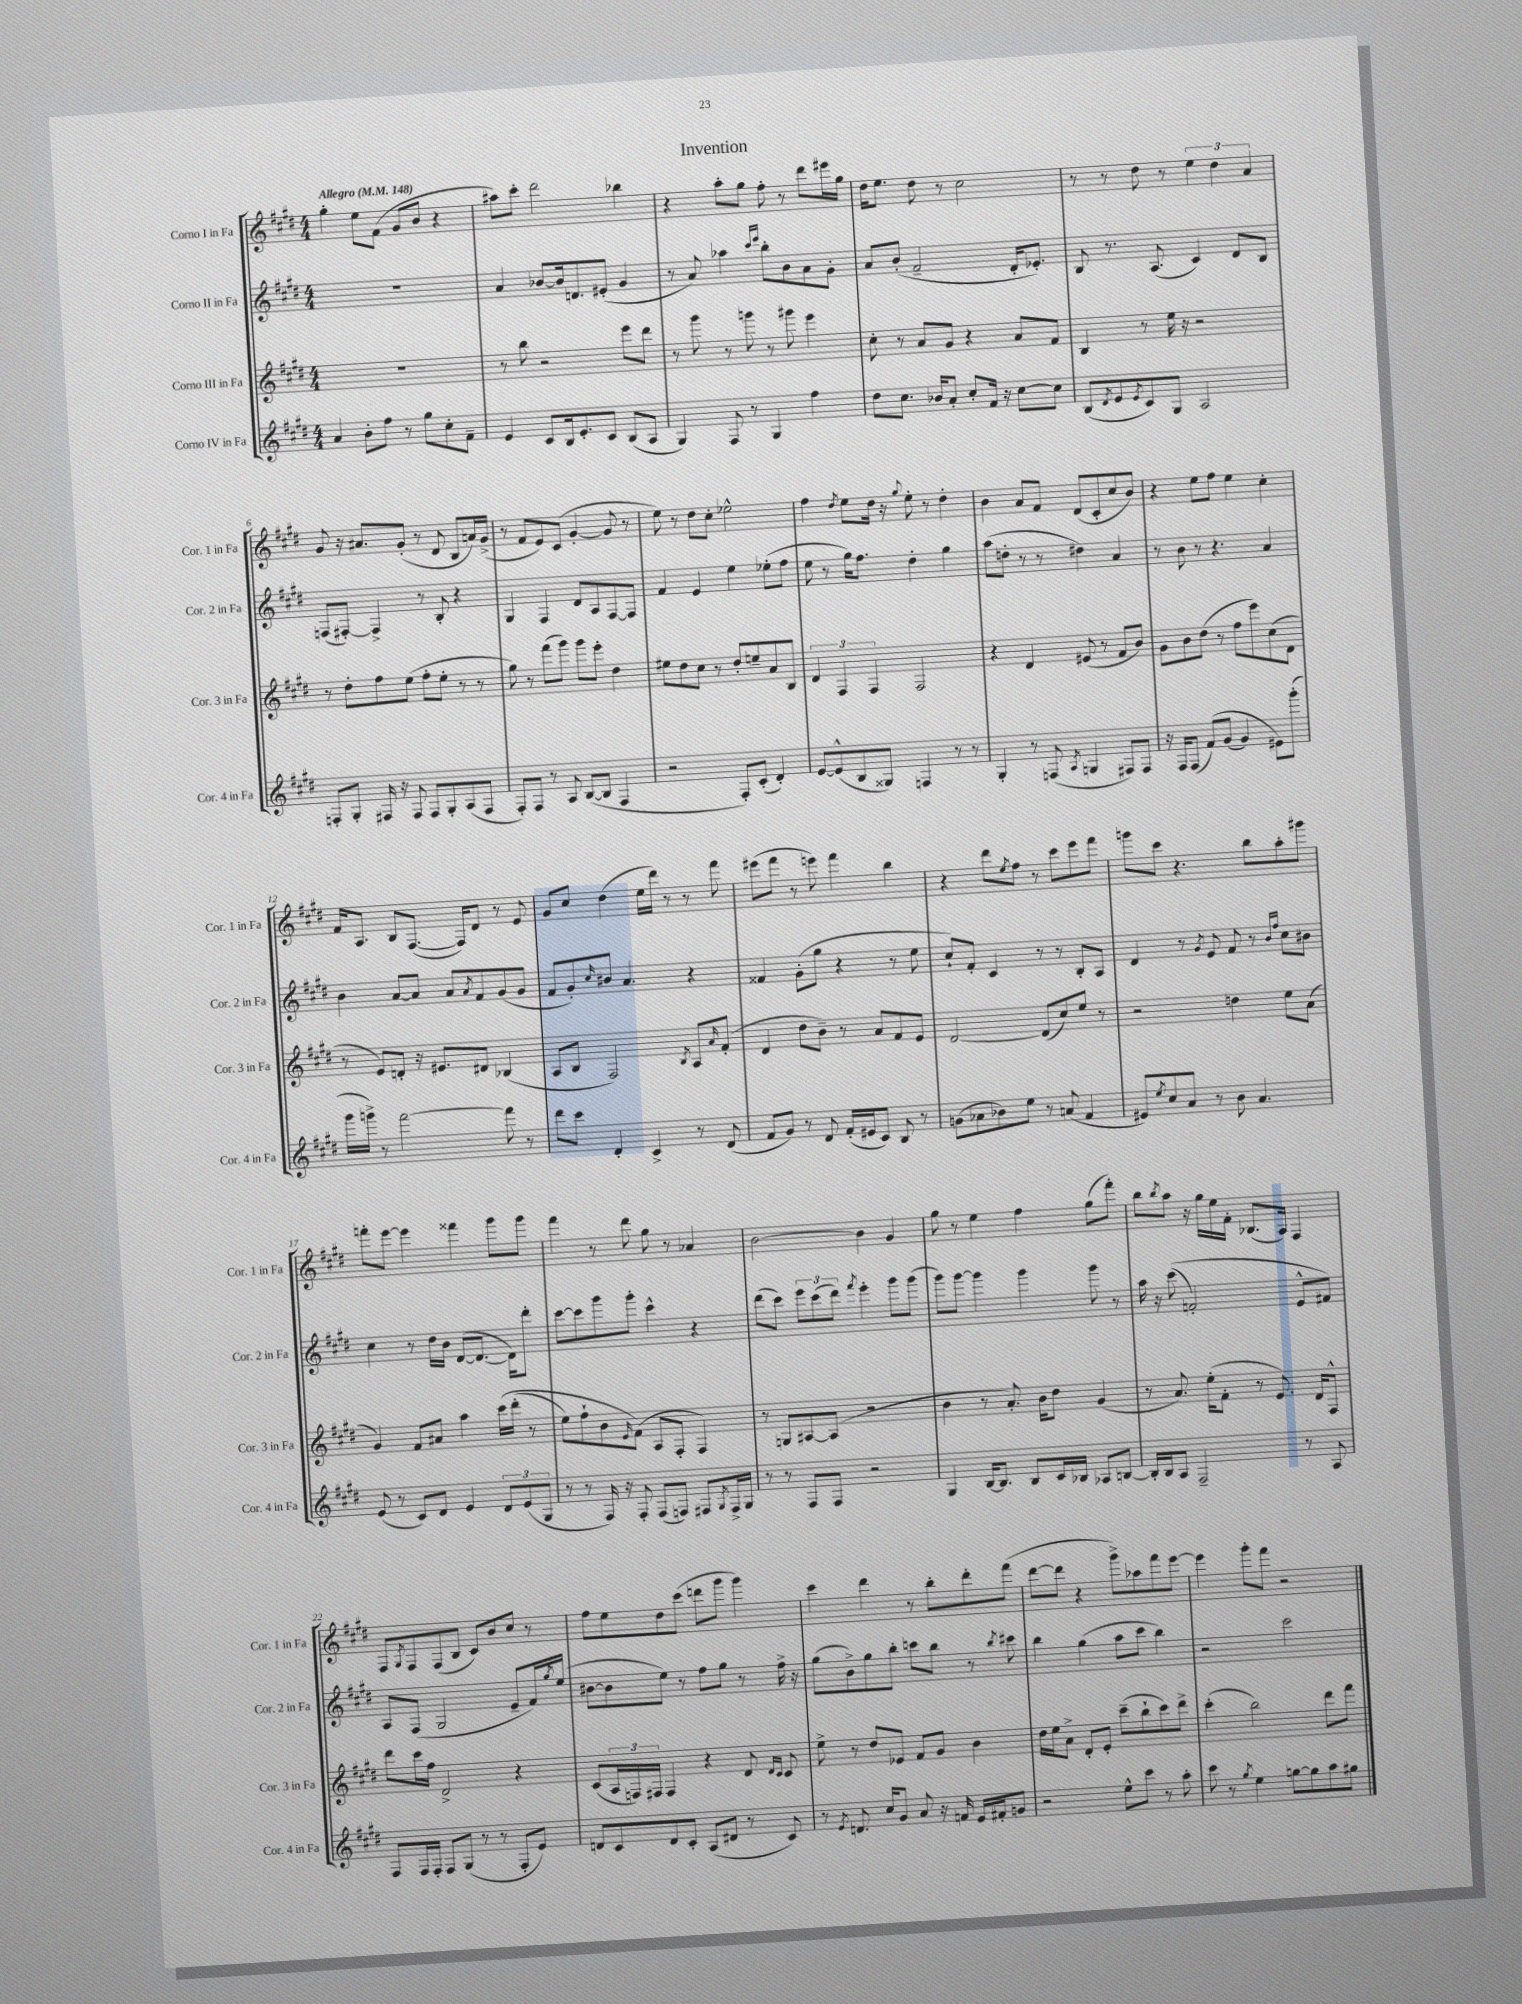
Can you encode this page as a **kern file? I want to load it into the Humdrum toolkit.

**kern	**kern	**kern	**kern
*staff4	*staff3	*staff2	*staff1
*clefG2	*clefG2	*clefG2	*clefG2
*k[f#c#g#d#]	*k[f#c#g#d#]	*k[f#c#g#d#]	*k[f#c#g#d#]
*M4/4	*M4/4	*M4/4	*M4/4
*MM148	*MM148	*MM148	*MM148
4a/	1r	1r	4gg#'\
8b'\L	.	.	8ee\L
8ff#\J	.	.	(8f#\J
8r	.	.	8g#/L
8gg#\L	.	.	8b/J
8cc#'\	.	.	4r
8f#~\J	.	.	.
=	=	=	=
4e/	8r	4a/	8aa#\L)
.	8bb\	.	8ccc#'\J
8c#/L	2r	[8b-/L	2ddd#\
16B/k	.	16b-/]k	.
8.e'/	.	8.d/	.
8c#/J	.	(8e#'/J	.
(8B/L	8eee\L	4g#/	4bb-\
8A/J	8ddd#\J	.	.
=	=	=	=
4G#/)	8r	8r	4r
.	8ggg#\	8a/)	.
8F#/	8r	4aa-\	8aa'\L
8r	8ggg\	.	8gg#\J
.	.	16qqccc#/LL	.
.	.	16qqeee/JJ	.
4G#/	8r	8bb'\L	8ff#'\
.	8ggg#\	8b\	8r
4ff#\	4eee\	8a\	8ddd#\L
.	.	8g#'\J	16eee#\L
.	.	.	16gg#\JJ
=	=	=	=
8dd#\L	8cc#'\	8a/L	16dd#\LK
.	.	.	8.ee\J
8.cc#\J	8r	(8b'/J	.
.	8a/L	2f#~/	8dd#\
16b-/LK	.	.	.
8a'/J	8g#/J	.	8r
8cc#'/L	4r	.	2cc#\
16f#/Jk	.	.	.
16r	.	.	.
[8cc#\L	8a/L	16d#'/LK	.
.	.	8.e-'/J)	.
8cc#\]J	8f#/J	.	.
=	=	=	=
(8B/L	4B/	8B/	8r
8qd#/	.	.	.
8e/	.	8.r	8r
8qe/	.	.	.
8c#/)	8r	.	8dd#\
.	.	(8.A/	.
8G#/J	16ee\	.	8r
.	16r	.	.
2A/	2r	4c#/)	6ee\
.	.	.	6dd#\
.	.	8d#/L	.
.	.	.	6a/
.	.	8B/J	.
=	=	=	=
8F'/L	8r	(8F/L	8g#/
8G#'/J	8dd#'\L	[8F#'/J)	16r
.	.	.	8.a#/L
16F#/	8ff#\	4F#^/]	.
16r	.	.	.
8F#/	(8ee\J	.	(8g#'/J
8F#/L	8ff#'\L	8r	8r
8G#'/	8ee'\J	8B'/	8d#/
(8A/	8r	4r	8B/L
8F#/J	8r	.	16a/L)
.	.	.	(16g#^/JJ
=	=	=	=
8F#'/L)	8gg#\)	4G#/	8r
8F#/J	8r	.	8f#/L
8r	(8fff#\L	4F#/	8e/)
8A/	8ggg#\J)	.	(8c#/J
([8B/L	8ggg#\L	8d#/L	[4g#'/
8B/]J	8eee'\J	8A/	.
4F#/	4dd#\	[8F#/	8g#/]
.	.	8F#/]J	8r
=	=	=	=
2r	8ee#\L	4f#/	8ee\)
.	8dd#\	.	8r
.	8cc#\J	4e/	8dd#\L
.	8r	.	8cc#'\J
8F#'/L)	8dd#'/L	4ee\	2ee-^^\
(8c#'/J	8ee~/	.	.
4d#'/)	8a/	(8ee-'\L	.
.	8B/J	8ff#\J	.
=	=	=	=
[8e/L	6d#/	8ee\	4ff#\
(8e^^/]	.	8r	.
.	6F#/	.	.
.	.	.	8qdd#/
8B/	.	16gg#\LK)	8ee\L
.	.	8.ff#\J	.
.	6F#/	.	.
8G##/J)	.	.	16dd#\Jk
.	.	.	16r
.	.	.	8qqgg#/
4F/	2F#/	4dd#'\	8ee'\
.	.	.	8r
8r	.	4gg#\	4dd#'\
8r	.	.	.
=	=	=	=
4G#'/	4r	(8aa\L	4b\
.	.	8dd'\J	.
8r	4d#/	8r	8a/L
(8F/	.	8r	8f#/J
8qA/	.	.	.
4G/	(8e#/	4dd#\)	(8d#/L
.	8r	.	8c#'/
8F#/L)	8f#/L	4a/	8cc#/
8F#/J	8b/J)	.	8b/J)
=	=	=	=
16r	8g#\L	8r	4r
16F#/LK	.	.	.
(8F#/J	8b\	8b\	.
&(8f#/L)	(8dd#\J	8r	8ee\L
(8g#/J	8r	4.r	8ff#\J
4g#/)	8ff#\L	.	4ee\
.	8eee\)	.	.
8e#\L&)	(8cc#\	4a/	4cc#'\
(8ggg#'\J	8d#\J	.	.
=	=	=	=
16ggg#\LL	8r	4b\	16f#/LK
16ggg^\JJ)	.	.	8.A/J
8r	8e/L)	.	.
[2fff#\	8d'/J	[8a/L	8B/L
.	16r	8a/]J	([8.F#/J
.	8.e#/L	.	.
.	.	8a/L	.
.	.	.	16F#/]LK)
.	.	8qa/	.
.	8d#/J	8f#/	8d#/J
8fff#\]	(4B-/	(8g#/	8r
8r	.	8g#/J	8e/
=	=	=	=
8ddd#\L	8A/L	8f#/L	8g#/L
8ccc#\J	8B/J	8g#'/)	8cc#/J
.	.	16qqcc#/	.
4d#'/	2F#/)	8b#/J	(4dd#\
.	.	4.a/	.
4c#^/	.	.	16ee\LL
.	.	.	16ddd#\JJ)
.	.	.	8r
.	8qB/	.	.
8r	8A/L	4r	8r
.	16qqa/	.	.
(8d#/	(8f#'/J	.	8fff#\
=	=	=	=
8f#/L	4d#/	4f##/	(8eee#\L
8g#/J)	.	.	8fff#\J
8r	8dd#\L	(8g#'\L	8r
8d#/	8b~\J)	8gg#\J	8eee\)
(16f#'/LL	8r	4r	4fff#\
16e#/J	.	.	.
8c#/J)	8a/L	.	.
8B/	8f#/	8r	4bb\
8r	8e/J	8ee\	.
=	=	=	=
(8g\L	[2d#/	8cc#`/L)	4r
8a-\	.	8f#'/J	.
8b-\)	.	4c#/	8ddd#\L
.	.	.	8qee/
8ee\J	.	.	8ff#\J
8r	(8d#/]L	8r	8r
(8a/	8cc#/)	8r	8ccc#\L
4f#/	8ee/J	8B'/L	8eee\
.	8r	8A/J	8fff#\J
=	=	=	=
8e#/L)	2r	4d#/	8ggg\L
8qee/	.	.	.
8cc#/	.	.	8ccc#\J
8a/J	.	8r	4.r
.	.	8qg#/	.
8r	.	8e/	.
8b\	4dd\	8f#/	.
4.a/	.	8r	8bb\L
.	.	16qqb/LL	.
.	.	16qqff#/JJ	.
.	8ee\L	8cc#\L	8aa'\
.	(8a\J	8b#\J	8ggg#\J
=	=	=	=
(8e/	4g#/)	4cc#\	8fff'\L
8r	.	.	[8eee\J
8c#/L)	8f#/L	8r	4eee\]
8d#/J	8a#/J	16dd#\LL	.
.	.	16b\JJ	.
4e/	4aa\	([8d#/L	4fff##\
.	.	8.d#/_J	.
12d#/L	&(16ccc#\LL	.	8ggg#\L
.	(16ddd#'\JJ	16d#\]LK)	.
(12e/	.	.	.
.	8r	8ddd#'\J	8ggg#\J
12G#/J	.	.	.
=	=	=	=
8r	8ee\L)	[8ccc#\L	4fff#\
8r	8ff#`\	8ccc#\]	.
16F#/)	8b\	8ggg#\	8r
16r	.	.	.
.	16qqe/	.	.
8F#'/	(8f#\J&)	8ggg#'\J	8ddd#\
(8F#/L	8A/L	4ccc#^^\	8gg#\
8F/J)	8F#'/J	.	8r
8F#/L	4F#/)	4r	4a-/
8qG#/	.	.	.
16F#^/L	.	.	.
16G#/JJ	.	.	.
=	=	=	=
8r	8r	(8ddd#\L	[2b\
8r	8G/L	8ccc#\J)	.
8F#/L	[8A#/	12eee\L	.
.	.	(12ccc#\	.
8F#/J	(8A#/]J	.	.
.	.	12ddd#\J)	.
.	.	8qfff#/	.
2r	2r	4eee'\	4b\]
.	.	8ggg#\L	4g#/
.	.	(8ggg#\J	.
=	=	=	=
4G#/	4b\	8ggg#\L)	8gg#\
.	.	[8ggg#\J	8r
[16B/LK	8r	4ggg#\]	4ee\
8.B/]J	.	.	.
.	8.a'/)	.	.
8B/L	.	4ggg#\	4ff#\
.	16b\LK	.	.
16c#/L	8dd#\J	.	.
16B-/JJ	.	.	.
8A-/L	(4g#/	8ggg#\	(8gg#\L
[8B/J	.	8r	8fff#'\J)
=	=	=	=
16B'/]LL	8r	16aa\	8bb\L
16B/J	.	16r	.
.	.	.	8qbb/
8A/J	8.a/)	&((8ccc#\	8aa\J
2F#~/	.	2f'/)	16r
.	(16ee'\LK	.	16gg#\LL
.	8f#'\J	.	16ee\
.	.	.	16f#'\JJ
.	8r	.	(8.B-/L
.	8.e/)	.	.
.	.	.	16A/Jk)
8r	.	8e^^/L	4F#/
.	16d#/LK	.	.
8A/	8F#^^/J	8f#/J&)	.
=	=	=	=
8F#/L	8ddd#\L	8A/L	8F#/L
.	.	.	8qG#/
16F#/L	16ccc#\L	(8F#/J	8F#/
16F#'/JJ	16ff#\JJ	.	.
8F#/L	2d#^/	2G#/	(8F#/
(8G#/J	.	.	8B/J
8r	.	.	8c#/L)
8r	.	.	8b/
8F#'/L	4r	8e~/L	8cc#/J
8e/J)	.	16f#/L)	8r
.	.	8qgg#/	.
.	.	(16ee/JJ	.
=	=	=	=
8d/L	(8c#/L	[8b#\L	8ff#\L
8c#/	24A/L	8b#\]	8ee\
.	24F/)	.	.
.	24F#/JJ	.	.
8d/	4F#/	8ee\J)	8dd#\
8c#'/J	.	8r	(8ccc#\J
(8A/L	4r	8ff#\L	8ddd\L
8d#/J	.	8gg#\J	8ggg#\J
8r	8d#/	8r	4ggg#\)
.	16qqd#/LL	.	.
.	16qqc#/JJ	.	.
8c#/)	8c#/	16ff#^\	.
.	.	16r	.
=	=	=	=
8r	8ee^\	(8gg#\L	4ccc#\
8qe/	.	.	.
8.d/	8r	8b^\)	.
.	8dd#/L	8gg#\	4ddd#\
16cc#/LK	.	.	.
8g#/J	8e-/J	8bb'\J	.
8a/	8f#/L	8ccc\L	8r
16r	8g#/J	8bb\J	8bb'\L
16f/	.	.	.
16e/LL	4b\	8r	8ddd#'\
16f#'/J	.	.	.
.	.	8qbb/	.
8g/J	.	8ccc#\	(8fff#\J
=	=	=	=
2r	16dd#\LL	4bb\	[8ddd#\L
.	16ee\J	.	.
.	8a^\J	.	8ddd#\]J
.	8d#'/L	(4gg#\	4r
.	8e'/J	.	.
8ee^^\L	(8ccc#~\L	8aa\L	8ggg#^\L)
8ccc#\J	8bb`\	8ccc#\J	8aa-\
8r	8ccc#\)	4bb\)	8fff#\
8aa'\	8ddd#^\J	.	[8eee\J
=	=	=	=
8ccc#\	(4ccc#'\	2r	4eee\]
8r	.	.	.
8qgg#/	.	.	.
4ee\	2bb\)	.	8ggg#'\L
.	.	.	8fff#\J
[8gg\L	.	2ccc#\	2r
8gg\]	.	.	.
8aa\	8ddd#\L	.	.
8gg#\J	8fff#\J	.	.
==	==	==	==
*-	*-	*-	*-
